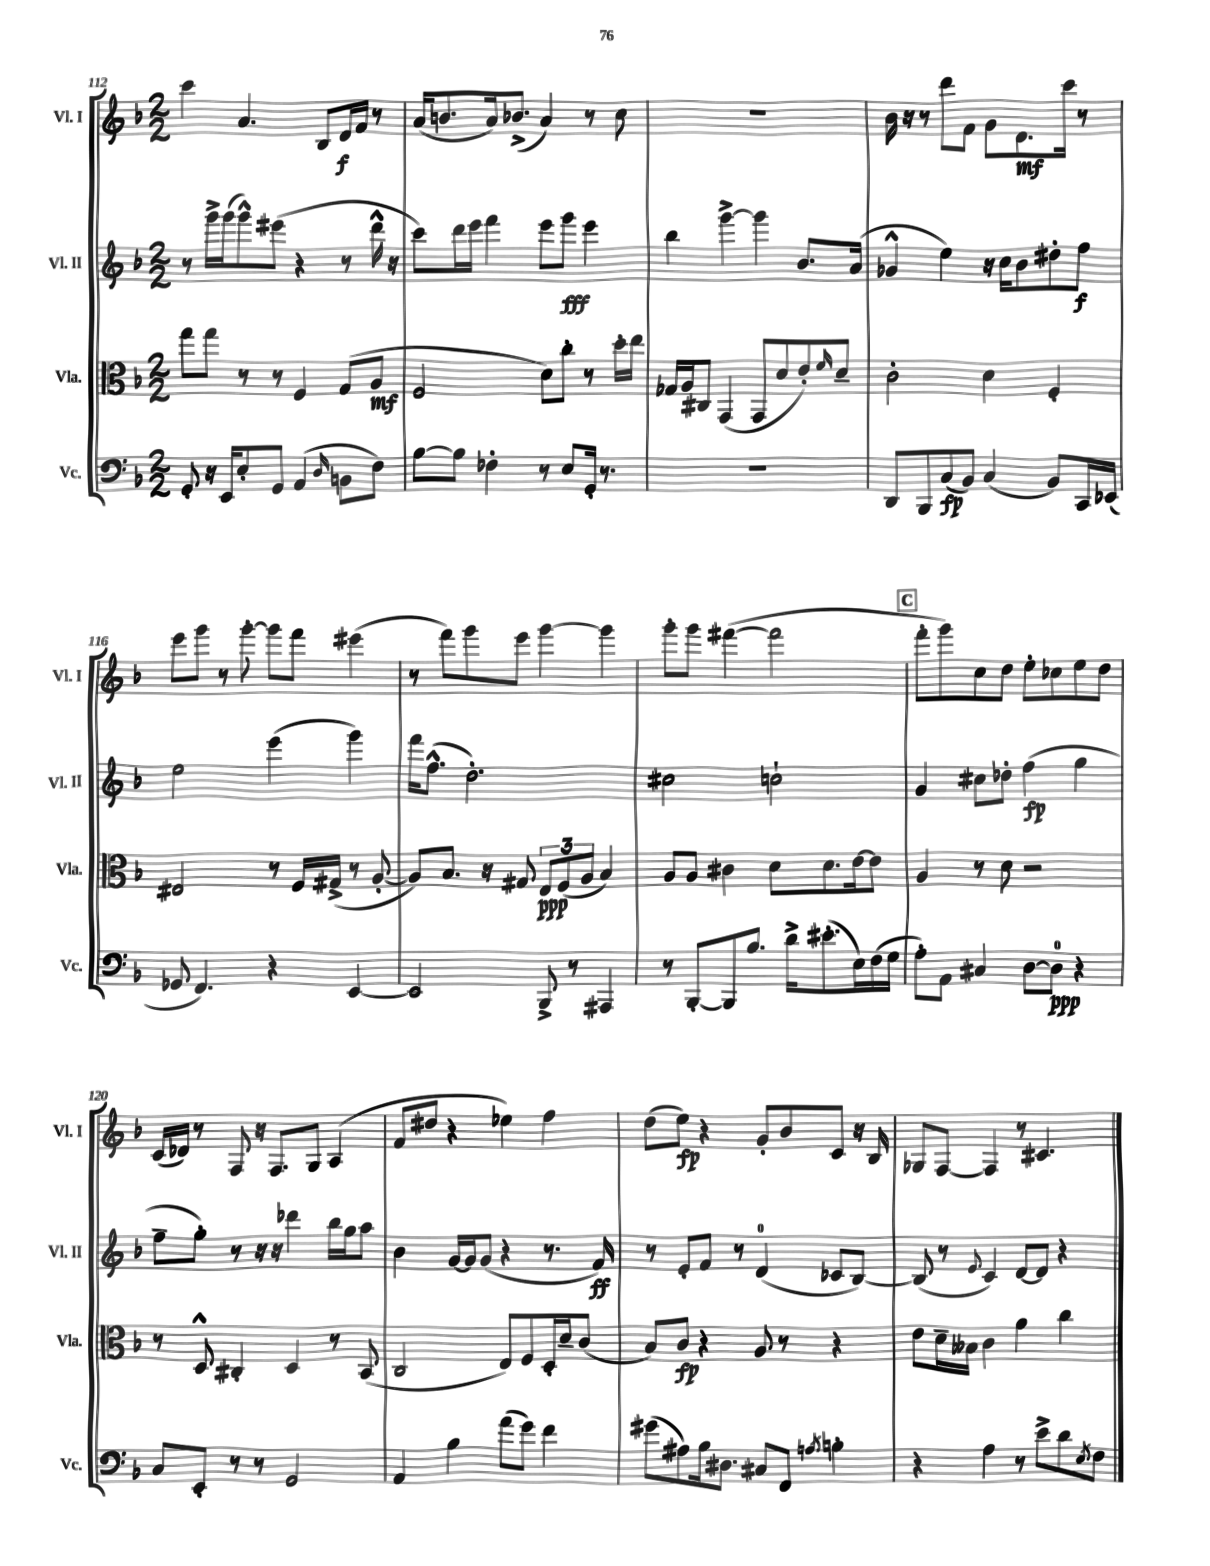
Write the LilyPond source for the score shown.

<<
\new StaffGroup <<
\new Staff = "s0" \with { instrumentName = "Vl. I" shortInstrumentName = "Vl. I" } {
    \clef treble \key f \major \numericTimeSignature \time 2/2
    c'''4 a'4. bes8 d'16\f f'16 r8 |
    a'16( b'8. a'16) bes'8.->( a'4) r8 c''8 |
    R1 |
    bes'16 r16 r8 d'''8 f'8 g'8 d'8.\mf c'''16 r8 |
    e'''8 g'''8 r8 g'''8~-. g'''8 f'''8 eis'''4( |
    r8 f'''8) g'''8 e'''8 g'''4~ g'''4 |
    g'''8-. g'''8 fis'''4~( fis'''2 |
    \mark \markup { \box "C" } f'''8-. g'''8) c''8 d''8 e''8-. ces''8 e''8 d''8 |
    c'16( des'16) r8 f8 r16 f8. g8 a4( |
    f'8 dis''8 r4 ees''4) f''4 |
    d''8( e''8\fp) r4 g'8-. bes'8 c'8 r16 bes16 |
    ges8 f8~ f4 r8 cis'4. \bar "|." |
}
\new Staff = "s1" \with { instrumentName = "Vl. II" shortInstrumentName = "Vl. II" } {
    \clef treble \key f \major \numericTimeSignature \time 2/2
    r8 g'''16-> g'''16( g'''8-^) eis'''8( r4 r8 d'''16-^ r16 |
    c'''8) d'''16 e'''16 f'''4 e'''8 g'''8\fff e'''4 |
    bes''4 g'''4~-> g'''4 bes'8. a'16( |
    ges'4-^ e''4) r16 c''16 bes'8 dis''8-. f''8\f |
    e''2 e'''4( g'''4) |
    f'''16 f''8.-^( d''2.-.) |
    cis''2 c''2-! |
    \mark \markup { \box "C" } g'4 cis''8 des''8-. f''4\fp( g''4 |
    f''8-- g''8-.) r8 r16 r16 des'''4 bes''16 g''16 a''8 |
    bes'4 g'16~ g'16 g'8( r4 r8. f'16\ff) |
    r8 e'8-. f'8 r8 d'4-0( ces'8 bes8~) |
    bes8( r8 \appoggiatura { e'8 } c'4) d'8~ d'8 r4 \bar "|." |
}
\new Staff = "s2" \with { instrumentName = "Vla." shortInstrumentName = "Vla." } {
    \clef alto \key f \major \numericTimeSignature \time 2/2
    g''8 g''8 r8 r8 f4 g8( a8\mf |
    f2 d'8) c''8-. r8 d''16-. e''16 |
    ges16 a16 cis8 g,4( g,8 d'8 e'8-.) \grace { f'16 } d'8-- |
    c'2-. d'4 f4-. |
    eis2 r8 f16 gis16->( r8 a8~-. |
    a8) bes8. r16 gis8 \tuplet 3/2 { e8\ppp f8( a8 } bes4) |
    a8 a8 cis'4 d'8 d'8. e'16~ e'8 |
    \mark \markup { \box "C" } a4 r8 d'8 r2 |
    r8 d8-^ cis4-. d4 r8 bes,8( |
    c2 e8) f8 d16-. d'16-- c'8( |
    bes8) c'8\fp r4 a8 r8 r4 |
    e'8 d'16-- beses16 c'4 a'4 c''4 \bar "|." |
}
\new Staff = "s3" \with { instrumentName = "Vc." shortInstrumentName = "Vc." } {
    \clef bass \key f \major \numericTimeSignature \time 2/2
    g,8-. r16 e,16 e8-. g,8 a,4( \grace { d16 } b,8 f8) |
    bes8~ bes8 fes4-. r8 e8 g,16-. r8. |
    R1 |
    d,8 bes,,8 c8\fp( bes,8) c4( bes,8) c,16 ees,16( |
    ges,8 f,4.) r4 e,4~ |
    e,2 bes,,8-> r8 ais,,4 |
    r8 bes,,8~-. bes,,8 bes8. d'16-> eis'8.-.( e16) f16( g16 |
    \mark \markup { \box "C" } a8-.) a,8 cis4 d8~ d8-0\ppp r4 |
    c8 e,8-. r8 r8 g,2 |
    a,4 bes4 a'8( g'8) f'4 |
    gis'8( ais8) bes16 dis8. cis8 f,8 \acciaccatura { a8 } b4-. |
    r4 a4 r8 e'8-> d'8 \acciaccatura { e8 } f8 \bar "|." |
}
>>
>>
\layout { \context { \Score currentBarNumber = #112 } }
